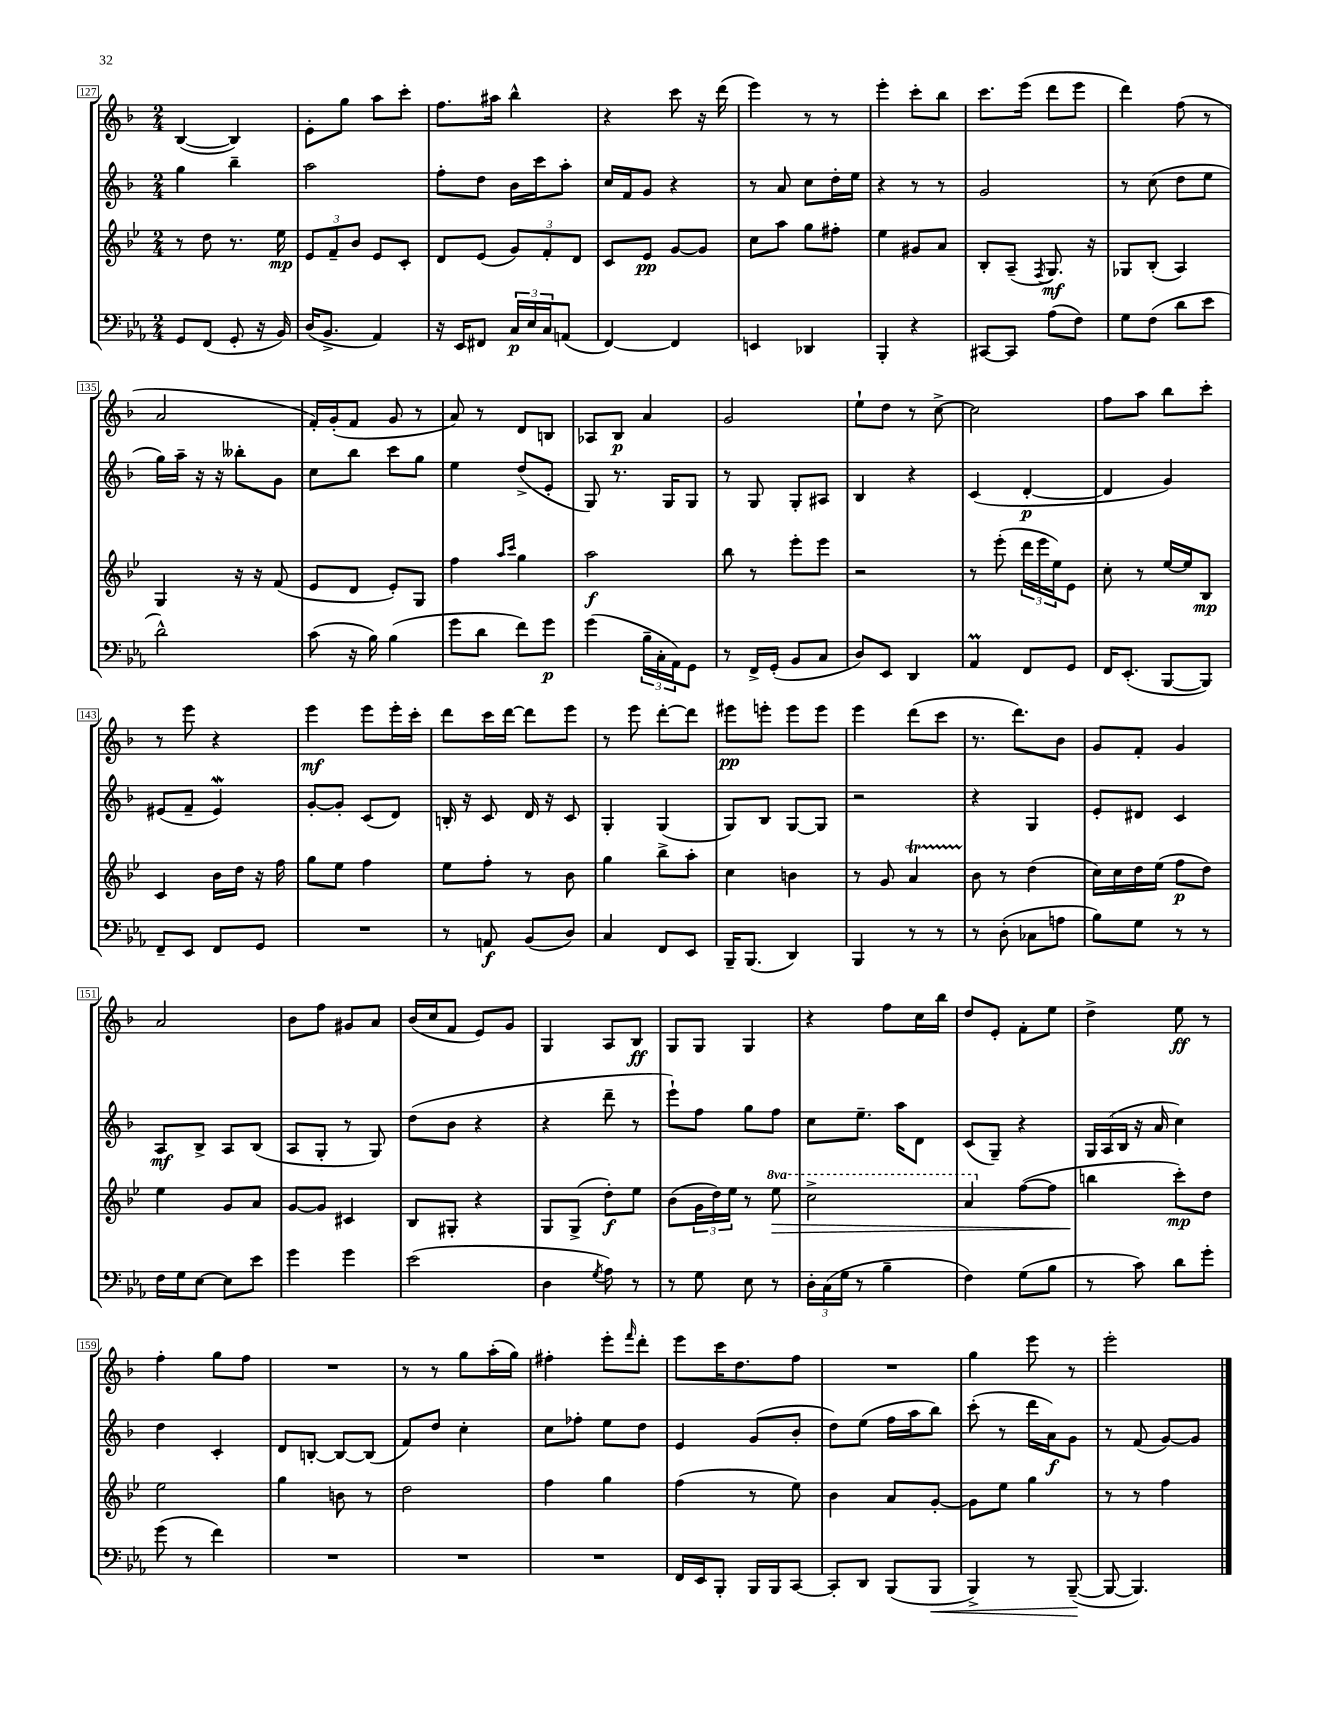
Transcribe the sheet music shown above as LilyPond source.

<<
\new StaffGroup <<
\new Staff = "s0" {
    \clef treble \key f \major \numericTimeSignature \time 2/4
    bes4~( bes4) |
    e'8-. g''8 a''8 c'''8-. |
    f''8. ais''16 bes''4-^ |
    r4 c'''8 r16 d'''16( |
    e'''4) r8 r8 |
    e'''4-. c'''8-. bes''8 |
    c'''8. e'''16( d'''8 e'''8 |
    d'''4) f''8( r8 |
    a'2 |
    f'16-.) g'16-.( f'8 g'8 r8 |
    a'8) r8 d'8 b8 |
    aes8 bes8\p a'4 |
    g'2 |
    e''8-! d''8 r8 c''8~-> |
    c''2 |
    f''8 a''8 bes''8 c'''8-. |
    r8 e'''8 r4 |
    e'''4\mf e'''8 e'''16-. c'''16-. |
    d'''8 c'''16 d'''16~ d'''8 e'''8 |
    r8 e'''8 d'''8~-. d'''8 |
    eis'''8\pp e'''8-. e'''8 e'''8 |
    e'''4 d'''8( c'''8 |
    r8. d'''8.) bes'8 |
    g'8 f'8-. g'4 |
    a'2 |
    bes'8 f''8 gis'8 a'8 |
    bes'16( c''16 f'8 e'8) g'8 |
    g4 a8 bes8\ff |
    g8 g8 g4 |
    r4 f''8 c''16 bes''16 |
    d''8 e'8-. f'8-. e''8 |
    d''4-> e''8\ff r8 |
    f''4-. g''8 f''8 |
    R2 |
    r8 r8 g''8 a''16-.( g''16) |
    fis''4-. e'''8-. \grace { f'''16 } d'''8-. |
    e'''8 c'''16 d''8. f''8 |
    R2 |
    g''4 e'''8 r8 |
    e'''2-. \bar "|." |
}
\new Staff = "s1" {
    \clef treble \key f \major \numericTimeSignature \time 2/4
    g''4 bes''4-- |
    a''2 |
    f''8-. d''8 bes'16 c'''16 a''8-. |
    c''16 f'16 g'8 r4 |
    r8 a'8 c''8 d''16-. e''16 |
    r4 r8 r8 |
    g'2 |
    r8 c''8( d''8 e''8 |
    g''16) a''16-- r16 r16 beses''8-. g'8 |
    c''8 bes''8 c'''8 g''8 |
    e''4 d''8->( e'8-. |
    g8) r8. g16 g8 |
    r8 g8 g8-. ais8 |
    bes4 r4 |
    c'4( d'4~-.\p |
    d'4 g'4) |
    eis'8( f'8-- eis'4\mordent) |
    g'8~-. g'8-. c'8( d'8) |
    b16-. r16 c'8 d'16 r16 c'8 |
    g4-. g4( |
    g8) bes8 g8~ g8 |
    r2 |
    r4 g4 |
    e'8-. dis'8 c'4 |
    a8\mf bes8-> a8 bes8( |
    a8 g8-. r8 g8) |
    d''8( bes'8 r4 |
    r4 d'''8-- r8 |
    e'''8-!) f''8 g''8 f''8 |
    c''8 e''8.-- a''16 d'8 |
    c'8( g8--) r4 |
    \tuplet 3/2 { g16 a16( bes16 } r16 a'16 c''4) |
    d''4 c'4-. |
    d'8 b8~-. b8~ b8( |
    f'8) d''8 c''4-. |
    c''8 fes''8-. e''8 d''8 |
    e'4 g'8( bes'8-. |
    d''8) e''8( f''16 a''16 bes''8) |
    c'''8-.( r8 d'''16 a'16\f) g'8 |
    r8 f'8( g'8~) g'8 \bar "|." |
}
\new Staff = "s2" {
    \clef treble \key bes \major \numericTimeSignature \time 2/4 \set Staff.ottavationMarkups = #ottavation-simple-ordinals
    r8 d''8 r8. ees''16\mp |
    \tuplet 3/2 { ees'8 f'8-- bes'8 } ees'8 c'8-. |
    d'8 ees'8( \tuplet 3/2 { g'8) f'8-. d'8 } |
    c'8 ees'8\pp g'8~ g'8 |
    c''8 a''8 g''8 fis''8-. |
    ees''4 gis'8 a'8 |
    bes8-. a8--( \acciaccatura { f8 } g8.\mf) r16 |
    ges8 bes8-.( a4) |
    g4 r16 r16 f'8( |
    ees'8 d'8 ees'8-.) g8 |
    f''4 \grace { a''16 c'''16 } g''4 |
    a''2\f |
    bes''8 r8 ees'''8-. ees'''8 |
    r2 |
    r8 ees'''8-.( \tuplet 3/2 { d'''16 ees'''16 ees''16) } ees'8 |
    c''8-. r8 ees''16~ ees''16 bes8\mp |
    c'4 bes'16 d''16 r16 f''16 |
    g''8 ees''8 f''4 |
    ees''8 f''8-. r8 bes'8 |
    g''4 bes''8-> a''8-. |
    c''4 b'4 |
    r8 g'8 a'4\startTrillSpan |
    bes'8\stopTrillSpan r8 d''4( |
    c''16) c''16 d''16 ees''16( f''8\p d''8) |
    ees''4 g'8 a'8 |
    g'8~ g'8 cis'4 |
    bes8 gis8-. r4 |
    g8 g8->( d''8-.\f) ees''8 |
    bes'8( \tuplet 3/2 { g'16 d''16) ees''16 } r8 \ottava #1 ees'''8\> |
    c'''2-> |
    a''4 \ottava #0 f''8~( f''8 |
    b''4\! c'''8-.\mp) d''8 |
    ees''2 |
    g''4 b'8 r8 |
    d''2 |
    f''4 g''4 |
    f''4( r8 ees''8) |
    bes'4 a'8 g'8~-. |
    g'8 ees''8 g''4 |
    r8 r8 f''4 \bar "|." |
}
\new Staff = "s3" {
    \clef bass \key ees \major \numericTimeSignature \time 2/4
    g,8 f,8( g,8-. r16 bes,16) |
    d16( bes,8.-> aes,4) |
    r16 ees,16 fis,8 \tuplet 3/2 { c16\p ees16 c16 } a,8( |
    f,4~) f,4 |
    e,4 des,4 |
    bes,,4-. r4 |
    cis,8~ cis,8 aes8( f8) |
    g8 f8( d'8 ees'8 |
    d'2-^) |
    c'8( r16 bes16) bes4( |
    g'8 d'8 f'8) g'8\p |
    g'4( \tuplet 3/2 { bes16-- c16-. aes,16) } g,8 |
    r8 f,16-> g,16-.( bes,8 c8 |
    d8) ees,8 d,4 |
    aes,4\prall f,8 g,8 |
    f,16 ees,8.-.( bes,,8~ bes,,8) |
    f,8-- ees,8 f,8 g,8 |
    R2 |
    r8 a,8\f bes,8( d8) |
    c4 f,8 ees,8 |
    bes,,16-- bes,,8.( d,4) |
    bes,,4 r8 r8 |
    r8 d8-.( ces8 a8 |
    bes8) g8 r8 r8 |
    f16 g16 ees8~ ees8 ees'8 |
    g'4 g'4 |
    ees'2( |
    d4 \acciaccatura { g8 } aes8) r8 |
    r8 g8 ees8 r8 |
    \tuplet 3/2 { d16-. c16( g16 } r8 bes4-- |
    f4) g8( bes8 |
    r8 c'8) d'8 g'8-. |
    g'8( r8 f'4) |
    R2 |
    R2 |
    R2 |
    f,16 ees,16 bes,,8-. bes,,16 bes,,16 c,8~ |
    c,8-. d,8 bes,,8( bes,,8\< |
    bes,,4->) r8 bes,,8~--\!( |
    bes,,8~ bes,,4.) \bar "|." |
}
>>
>>
\layout { \context { \Score currentBarNumber = #127 \override BarNumber.stencil = #(make-stencil-boxer 0.1 0.3 ly:text-interface::print) } }
